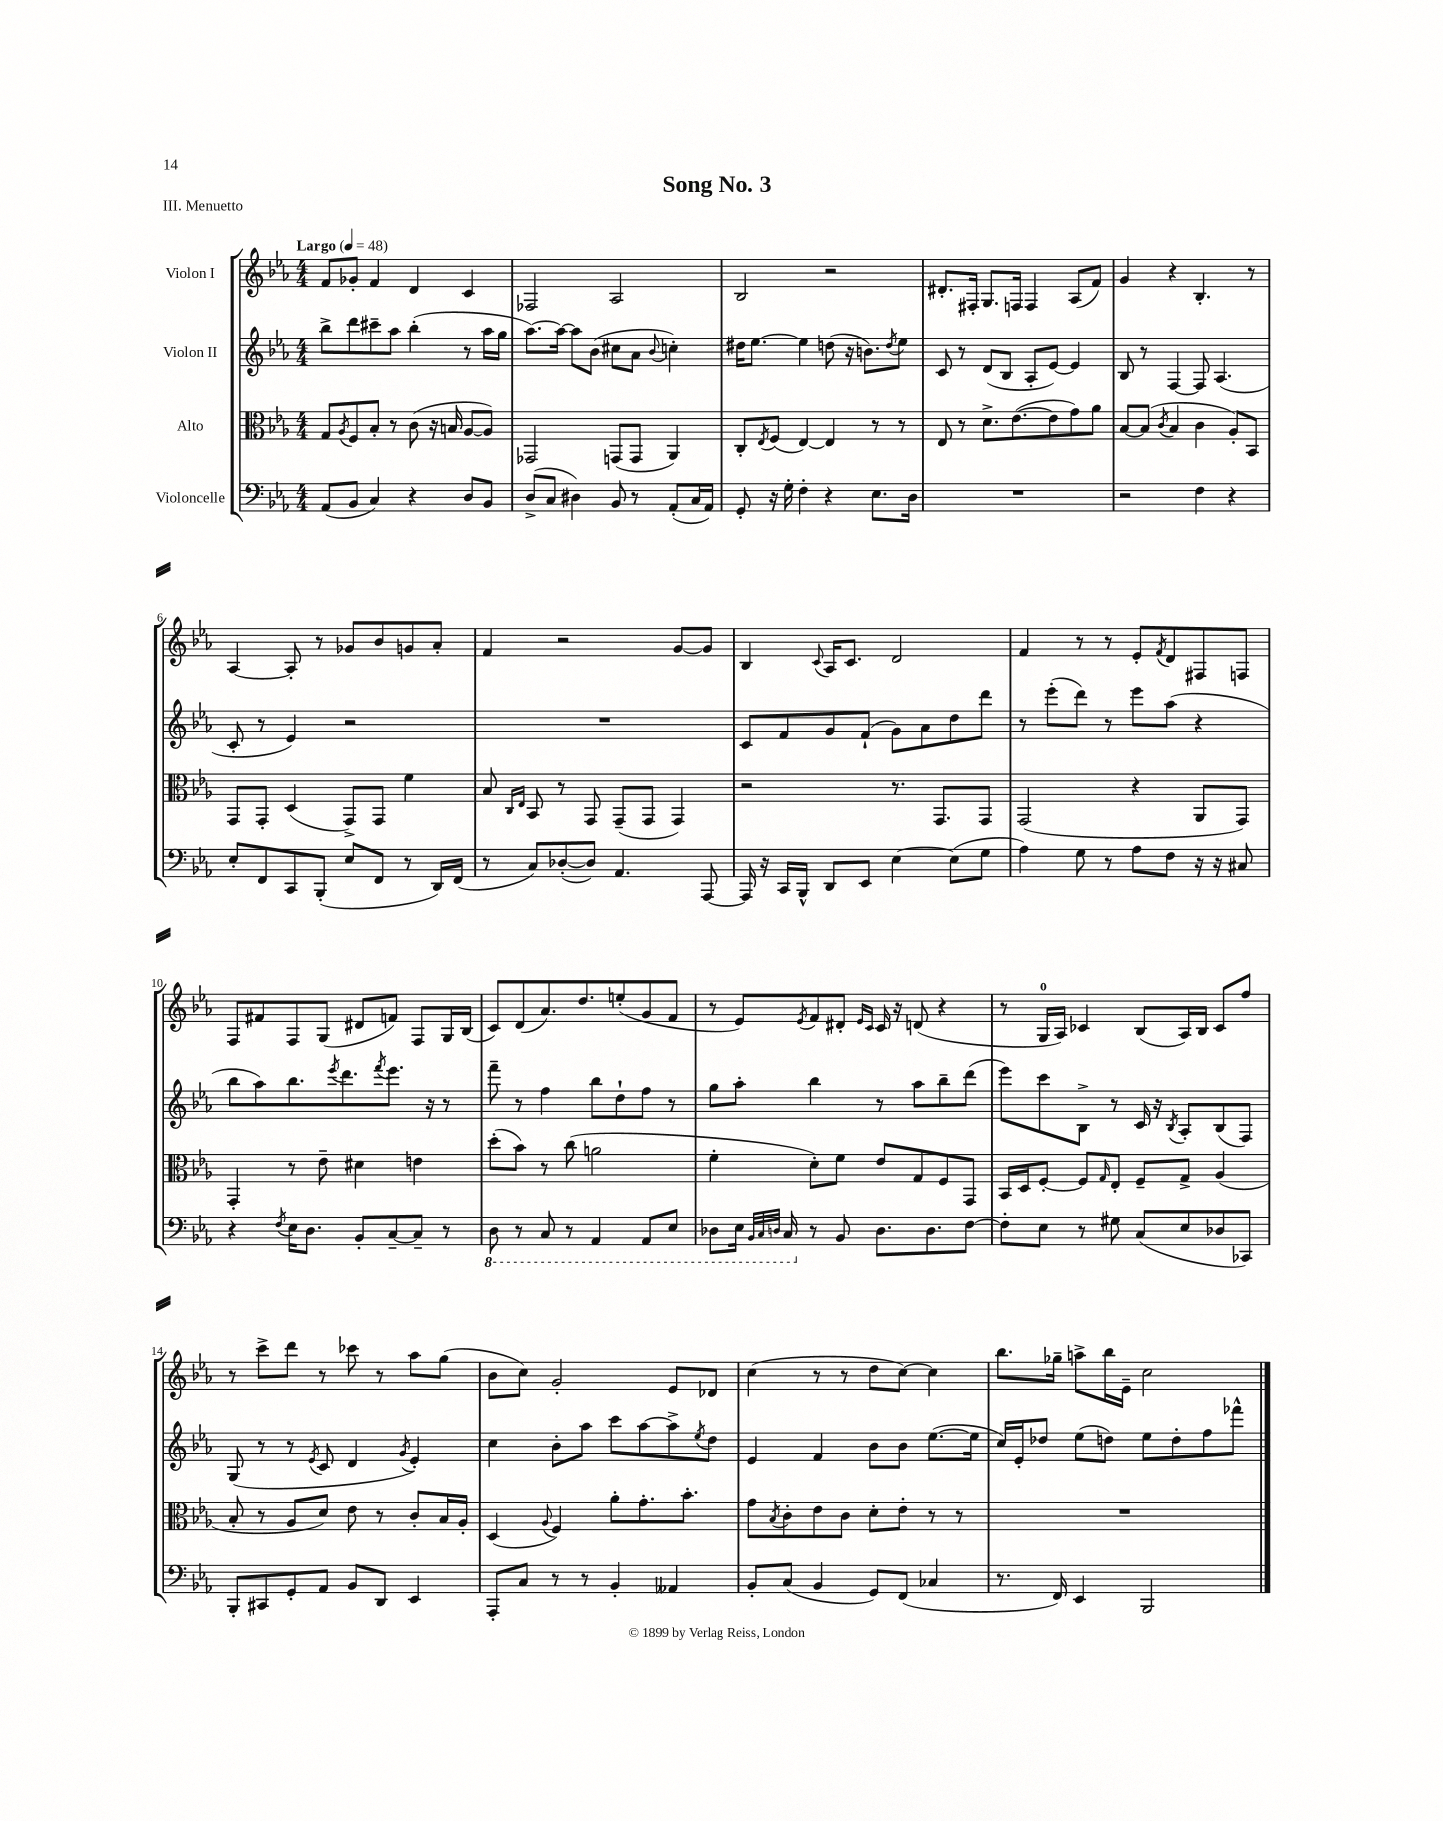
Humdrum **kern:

**kern	**kern	**kern	**kern
*staff4	*staff3	*staff2	*staff1
*clefF4	*clefC3	*clefG2	*clefG2
*k[b-e-a-]	*k[b-e-a-]	*k[b-e-a-]	*k[b-e-a-]
*M4/4	*M4/4	*M4/4	*M4/4
*MM48	*MM48	*MM48	*MM48
(8AA-	8G	8bb-^	8f
.	8qA-	.	.
8BB-	8F	8ddd	8g-'
4C)	8B-'	8ccc#~	4f
.	8r	8aa-	.
4r	(8c	(4bb-'	4d
.	16r	.	.
.	16B	.	.
8D	[8A-	8r	4c
8BB-	8A-])	16aa-	.
.	.	16gg	.
=	=	=	=
(8D^	2GG-	[8.aa-)	2F-
8C	.	.	.
.	.	16aa-_	.
4D#)	.	8aa-]	.
.	.	(8b-	.
8BB-	(8GG	8cc#	2A-
8r	8GG	8a-	.
.	.	8qqb-	.
(8AA-'	4AA-)	4cc')	.
16C	.	.	.
16AA-)	.	.	.
=	=	=	=
8GG'	8C'	16dd#	2B-
.	.	[8.ee-	.
.	8qE-	.	.
16r	(8F	.	.
16G'	.	.	.
4F'	[4E-)	4ee-]	.
4r	4E-]	(8dd	2r
.	.	16r	.
.	.	8.b)	.
8.E-	8r	.	.
.	.	8qdd	.
.	8r	8ee-	.
16D	.	.	.
=	=	=	=
1r	8E-	8c	8.d#'
.	8r	8r	.
.	.	.	16F#'
.	8.d^	(8d	8.G
.	.	8B-	.
.	([8.e-	.	16F
.	.	8A-'	4F
.	8e-]	[8e-)	.
.	8g)	4e-]	(8A-
.	8a-	.	8f)
=	=	=	=
2r	[8B-	8B-	4g
.	(8B-]	8r	.
.	8qc	.	.
.	4B-	[4F	4r
4F	4c	8F]	4.B-'
.	.	(4.A-	.
4r	8A-')	.	.
.	8BB-	.	8r
=	=	=	=
8E-'	8GG	8c'	[4A-
8FF	8GG'	8r	.
8CC	(4D	4e-)	8A-']
(8BBB-'	.	.	8r
8E-	8GG^)	2r	8g-
8FF	8GG	.	8b-
8r	4f	.	8g
16DD)	.	.	8a-'
(16FF	.	.	.
=	=	=	=
8r	8B-	1r	4f
.	16qqC	.	.
.	16qqE-	.	.
8C)	8BB-	.	.
([8D-'	8r	.	2r
8D-])	8GG	.	.
4.AA-	(8GG~	.	.
.	8GG	.	.
.	4GG)	.	[8g
[8AAA-	.	.	8g]
=	=	=	=
16AAA-]	2r	8c	4B-
16r	.	.	.
16CC	.	8f	.
16BBB-^^	.	.	.
.	.	.	8qqc
8DD	.	8g	16A-
.	.	.	8.c
8EE-	.	(8f`	.
[4E-	8.r	8g)	2d
.	.	8a-	.
.	8.GG	.	.
(8E-]	.	8dd	.
8G	8GG	8ddd	.
=	=	=	=
4A-)	(2GG	8r	4f
.	.	(8eee-'	.
8G	.	8ddd)	8r
8r	.	8r	8r
8A-	4r	8eee-	8e-'
.	.	.	8qf
8F	.	(8aa-	8d
16r	8AA-	4r	8F#
16r	.	.	.
8C#	8GG)	.	8F
=	=	=	=
4r	4GG'	8bb-	8F
.	.	8aa-)	8f#
8qF	.	.	.
16E-	8r	8.bb-	8F
8.D	.	.	.
.	8e-~	.	(8G
.	.	8qeee-	.
.	.	8.ddd	.
8BB-'	4d#	.	8d#
.	.	8qfff	.
[8C~	.	8.eee-	8f)
8C~]	4e	.	8F
.	.	16r	.
8r	.	8r	16G
.	.	.	(16B-
=	=	=	=
8DD	(8dd'	8fff~	8c)
8r	8b-)	8r	(8d
8CC	8r	4ff	8.a-)
8r	(8cc	.	.
.	.	.	8.dd
4AAA-	2a	8bb-	.
.	.	8dd`	(8ee'
8AAA-	.	8ff	8g
8EE-	.	8r	8f
=	=	=	=
8DD-	4f'	8gg	8r
16EE-	.	8aa-'	8e-)
32qqBBB-	.	.	.
32qqCC	.	.	.
32qqDD	.	.	.
16CC	.	.	.
.	.	.	8qe-
8r	8d')	4bb-	8f
8BB-	8f	.	8d#'
.	.	.	16qqe-
.	.	.	16qqc
8.D	8e-	8r	16c
.	.	.	16r
.	8G	8aa-	(8d
8.D	.	.	.
.	8F	8bb-~	4r
[8F	8GG	(8ddd	.
=	=	=	=
8F']	16BB-	8eee-)	8r
.	16D	.	.
8E-	[8F'	8ccc	16G
.	.	.	16A-)
8r	8F]	8B-^	4c-
.	16qqG	.	.
8G#	8E-'	8r	.
(8C	8F~	16c	(8B-
.	.	16r	.
.	.	8qB-	.
8E-	8G^	8A-'	16A-)
.	.	.	16B-
8D-	(4A-	(8B-	8c-
8CC-)	.	8F)	8ff
=	=	=	=
8BBB-'	8B-'	(8G	8r
8CC#	8r	8r	8ccc^
8GG'	8A-	8r	8ddd
.	.	8qe-	.
8AA-	8d)	8c	8r
8BB-	8e-	4d	8ccc-
8DD	8r	.	8r
.	.	8qg	.
4EE-	8c'	4e-')	8aa-
.	16B-	.	(8gg
.	16A-'	.	.
=	=	=	=
8AAA-'	(4D	4cc	8b-
8C	.	.	8cc)
.	8qqA-	.	.
8r	4F)	8b-'	2g'
8r	.	8aa-	.
4BB-'	8a-'	8ccc	.
.	8.g'	[8aa-	.
4AA--	.	8aa-^]	8e-
.	8.b-'	.	.
.	.	8qee-	.
.	.	8dd	8d-
=	=	=	=
8BB-'	8g	4e-	(4cc
.	8qB-	.	.
(8C	8c'	.	.
4BB-	8e-	4f	8r
.	8c	.	8r
8GG)	8d'	8b-	8dd
(8FF	8e-'	8b-	[8cc)
4C-	8r	([8.ee-	4cc]
.	8r	.	.
.	.	16ee-]	.
=	=	=	=
8.r	1r	16cc)	8.bb-
.	.	16e-'	.
.	.	8dd-	.
16FF)	.	.	16gg-~
4EE-	.	(8ee-	8aa^
.	.	8dd)	16bb-
.	.	.	16e-~
2BBB-	.	8ee-	2cc
.	.	8dd'	.
.	.	8ff	.
.	.	8fff-^^	.
==	==	==	==
*-	*-	*-	*-
